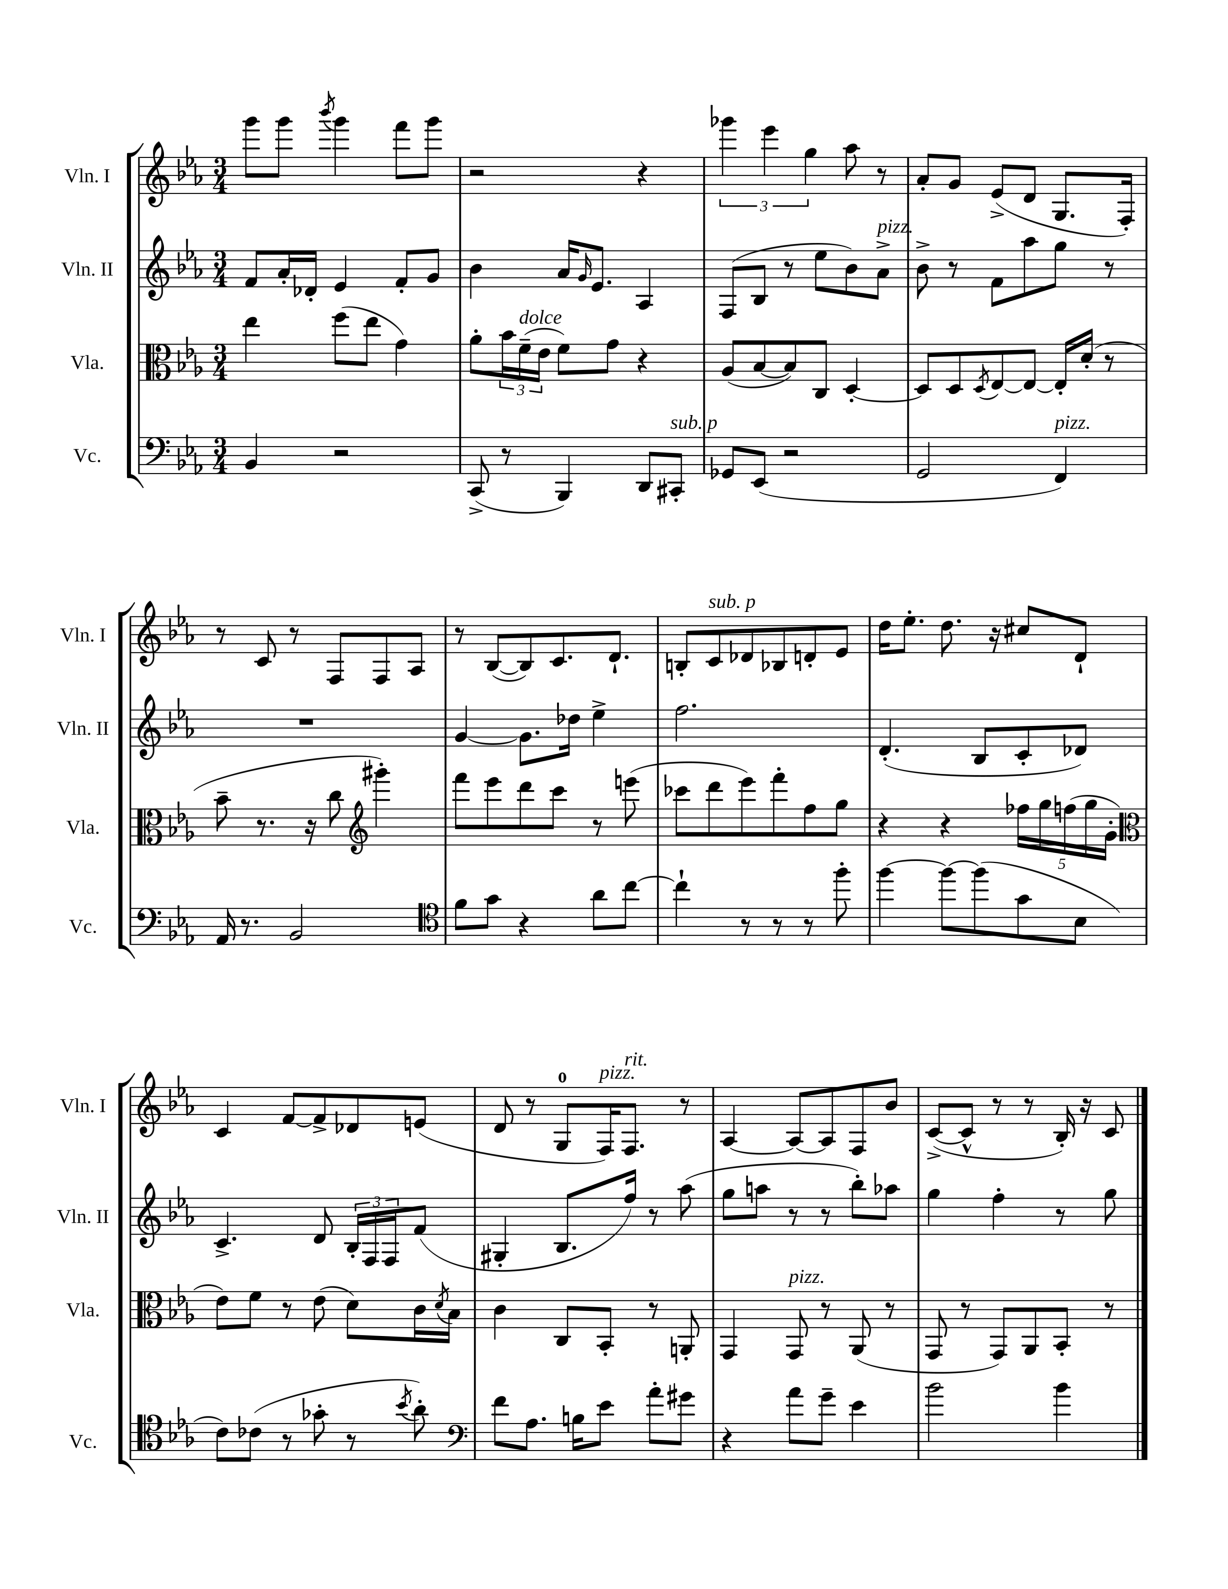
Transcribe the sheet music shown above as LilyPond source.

<<
\new StaffGroup <<
\new Staff = "s0" \with { instrumentName = "Vln. I" shortInstrumentName = "Vln. I" } {
    \clef treble \key ees \major \numericTimeSignature \time 3/4
    g'''8 g'''8 \acciaccatura { bes'''8 } g'''4 f'''8 g'''8 |
    r2 r4 |
    \tuplet 3/2 { ges'''4 ees'''4 g''4 } aes''8 r8 |
    aes'8-. g'8 ees'8->( d'8 g8. f16-.) |
    r8 c'8 r8 f8 f8 aes8 |
    r8 bes8~( bes8) c'8. d'8.-! |
    b8-. c'8^\markup { \italic "sub. p" } des'8 bes8 d'8-. ees'8 |
    d''16 ees''8.-. d''8. r16 cis''8 d'8-! |
    c'4 f'8~ f'8-> des'8 e'8( |
    d'8 r8 g8-0 f16^\markup { \italic "pizz." }) f8.^\markup { \italic "rit." } r8 |
    aes4~ aes8~ aes8 f8 bes'8 |
    c'8~->( c'8-^ r8 r8 bes16-.) r16 c'8 \bar "|." |
}
\new Staff = "s1" \with { instrumentName = "Vln. II" shortInstrumentName = "Vln. II" } {
    \clef treble \key ees \major \numericTimeSignature \time 3/4
    f'8 aes'16-. des'16-. ees'4 f'8-. g'8 |
    bes'4 aes'16 \grace { g'16 } ees'8. aes4 |
    f8( bes8 r8 ees''8 bes'8) aes'8->^\markup { \italic "pizz." } |
    bes'8-> r8 f'8 aes''8 g''8 r8 |
    R2. |
    g'4~ g'8. des''16 ees''4-> |
    f''2. |
    d'4.-.( bes8 c'8-. des'8) |
    c'4.-> d'8 \tuplet 3/2 { bes16-. f16 f16 } f'8( |
    gis4-. bes8. f''16) r8 aes''8( |
    g''8 a''8 r8 r8 bes''8-.) aes''8 |
    g''4 f''4-. r8 g''8 \bar "|." |
}
\new Staff = "s2" \with { instrumentName = "Vla." shortInstrumentName = "Vla." } {
    \clef alto \key ees \major \numericTimeSignature \time 3/4
    ees''4 f''8( ees''8 g'4) |
    aes'8-. \tuplet 3/2 { bes'16 f'16--^\markup { \italic "dolce" }( ees'16 } f'8) g'8 r4 |
    aes8( bes8~ bes8) c8 d4~-. |
    d8 d8 \acciaccatura { d8 } ees8~ ees8~ ees16-. d'16-.( r8 |
    bes'8-- r8. r16 c''8 \clef treble gis'''4-.) |
    f'''8 ees'''8 d'''8 c'''8 r8 e'''8( |
    ces'''8 d'''8 ees'''8) f'''8-. f''8 g''8 |
    r4 r4 \tuplet 5/4 { fes''16 g''16 f''16( g''16 g'16-. } |
    \clef alto ees'8) f'8 r8 ees'8( d'8) c'16 \acciaccatura { d'8 } bes16 |
    c'4 c8 bes,8-. r8 a,8-. |
    g,4 g,8^\markup { \italic "pizz." } r8 aes,8( r8 |
    g,8 r8 g,8) aes,8 bes,8-. r8 \bar "|." |
}
\new Staff = "s3" \with { instrumentName = "Vc." shortInstrumentName = "Vc." } {
    \clef bass \key ees \major \numericTimeSignature \time 3/4
    bes,4 r2 |
    c,8->( r8 bes,,4) d,8 cis,8-.^\markup { \italic "sub. p" } |
    ges,8 ees,8( r2 |
    g,2 f,4^\markup { \italic "pizz." }) |
    aes,16 r8. bes,2 |
    \clef tenor f'8 g'8 r4 aes'8 c''8~ |
    c''4-! r8 r8 r8 f''8-. |
    f''4~ f''8~ f''8( g'8 bes8 |
    c'8) ces'8( r8 ges'8-. r8 \acciaccatura { bes'8 } aes'8-.) |
    \clef bass f'8 aes8. b16 ees'8 aes'8-. gis'8 |
    r4 aes'8 g'8-- ees'4 |
    bes'2 bes'4 \bar "|." |
}
>>
>>
\layout { \context { \Score \remove "Bar_number_engraver" } }
